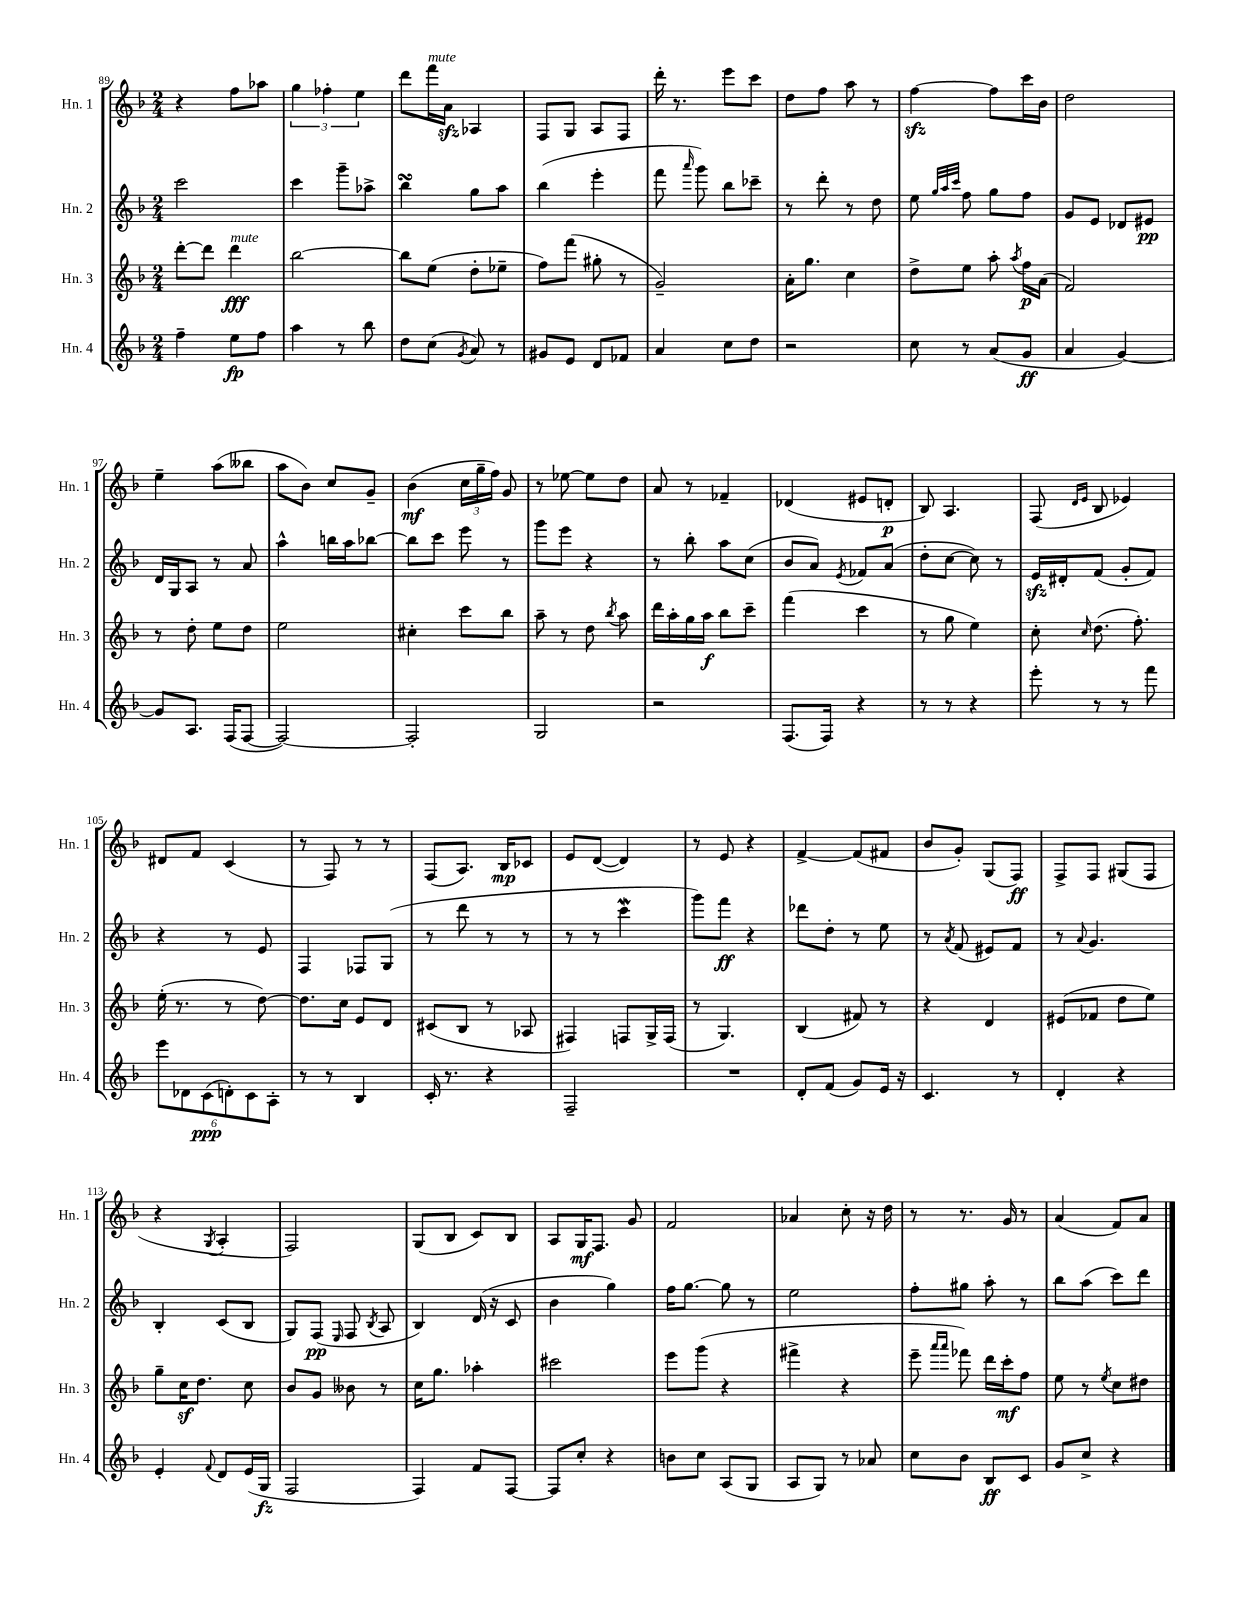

**kern	**kern	**kern	**kern
*staff4	*staff3	*staff2	*staff1
*clefG2	*clefG2	*clefG2	*clefG2
*k[b-]	*k[b-]	*k[b-]	*k[b-]
*M2/4	*M2/4	*M2/4	*M2/4
4ff~	[8ddd'	2ccc	4r
.	8ddd]	.	.
8ee	4ddd	.	8ff
8ff	.	.	8aa-
=	=	=	=
4aa	[2bb-	4ccc	6gg
.	.	.	6ff-'
8r	.	8ggg~	.
.	.	.	6ee
8bb-	.	8aa-^	.
=	=	=	=
8dd	8bb-]	4bb-	8ddd
(8cc	(8ee	.	16fff
.	.	.	16a
8qg	.	.	.
8a)	8dd'	8gg	4A-
8r	8ee-~	8aa	.
=	=	=	=
8g#	8ff)	(4bb-	8F
8e	(8fff	.	8G
8d	8gg#'	4eee'	8A
8f-	8r	.	8F
=	=	=	=
4a	2g~)	8fff	16ddd'
.	.	.	8.r
.	.	16qqaaa	.
.	.	8ggg)	.
8cc	.	8bb-	8eee
8dd	.	8ccc-~	8ccc
=	=	=	=
2r	16a'	8r	8dd
.	8.gg	.	.
.	.	8ddd'	8ff
.	4cc	8r	8aa
.	.	8dd	8r
=	=	=	=
8cc	8dd^	8ee	[4ff
.	.	32qqgg	.
.	.	32qqaa	.
.	.	32qqccc	.
8r	8ee	8ff	.
(8a	8aa'	8gg	8ff]
.	8qaa	.	.
8g	16ff	8ff	16ccc
.	(16a	.	16b-
=	=	=	=
4a	2f)	8g	2dd
.	.	8e	.
[4g)	.	8d-	.
.	.	8e#	.
=	=	=	=
8g]	8r	16d	4ee~
.	.	16G	.
8.A	8dd'	8A	.
.	8ee	8r	(8aa
(16F	.	.	.
[8F	8dd	8a	8bb--
=	=	=	=
2F_)	2ee	4aa^^	8aa
.	.	.	8b-)
.	.	16bb	8cc
.	.	16aa	.
.	.	[8bb-	8g~
=	=	=	=
2F']	4cc#'	8bb-]	(4b-
.	.	8ccc	.
.	8ccc	8eee	24cc
.	.	.	24gg~
.	.	.	24ff)
.	8bb-	8r	8g
=	=	=	=
2G	8aa~	8ggg	8r
.	8r	8eee	[8ee-
.	8dd	4r	8ee-]
.	8qbb-	.	.
.	8aa	.	8dd
=	=	=	=
2r	16ddd	8r	8a
.	16aa'	.	.
.	16gg	8bb-'	8r
.	16aa	.	.
.	8bb-	8aa	4f-~
.	8ccc~	(8cc	.
=	=	=	=
(8.F	(4fff	8b-	(4d-
.	.	8a)	.
16F)	.	.	.
.	.	8qe	.
4r	4ccc	8f-	8e#
.	.	(8a	8d'
=	=	=	=
8r	8r	8dd'	8B-)
8r	8gg	[8cc	4.A
4r	4ee)	8cc])	.
.	.	8r	.
=	=	=	=
8eee'	8cc'	16e	(8F
.	.	16d#'	.
.	.	.	16qqd
.	16qqcc	.	16qqe
8r	(8.dd	(8f	8B-
8r	.	8g'	4e-)
.	8.ff')	.	.
8fff	.	8f)	.
=	=	=	=
12eee	(16ee'	4r	8d#
.	8.r	.	.
12d-	.	.	.
.	.	.	8f
(12c	.	.	.
12d')	8r	8r	(4c
12c	.	.	.
.	[8dd)	8e	.
12A'	.	.	.
=	=	=	=
8r	8.dd]	4F	8r
8r	.	.	8F)
.	16cc	.	.
4B-	8e	8F-	8r
.	8d	(8G	8r
=	=	=	=
16c'	(8c#	8r	(8F
8.r	.	.	.
.	8B-	8ddd	8.A)
4r	8r	8r	.
.	.	.	16B-
.	8A-	8r	8c-
=	=	=	=
2F~	4F#)	8r	8e
.	.	8r	([8d
.	8F	4ccc	4d])
.	16G^	.	.
.	(16F	.	.
=	=	=	=
2r	8r	8ggg)	8r
.	4.G)	8fff	8e
.	.	4r	4r
=	=	=	=
8d'	(4B-	8ddd-	[4f^
(8f	.	8dd'	.
8g)	8f#)	8r	(8f]
16e	8r	8ee	8f#
16r	.	.	.
=	=	=	=
4.c	4r	8r	8b-
.	.	8qa	.
.	.	(8f	8g')
.	4d	8e#)	(8G
8r	.	8f	8F)
=	=	=	=
4d'	(8e#	8r	8F^
.	.	8qqa	.
.	8f-	4.g	8F
4r	8dd	.	(8G#
.	8ee)	.	8F
=	=	=	=
4e'	8gg~	4B-'	4r
.	16cc	.	.
.	8.dd	.	.
8qqf	.	.	8qG
8d	.	(8c	4A'
(16e	8cc	8B-	.
16G	.	.	.
=	=	=	=
2F	8b-	8G)	2F)
.	8g	(8F	.
.	.	16qqE	.
.	8b--	8F	.
.	.	8qB-	.
.	8r	8A	.
=	=	=	=
4F)	16cc	4B-)	(8G
.	8.gg	.	.
.	.	.	8B-
8f	4aa-'	(16d	8c)
.	.	16r	.
[8F	.	8c	8B-
=	=	=	=
8F]	2ccc#	4b-	8A
8cc'	.	.	16G
.	.	.	8.F
4r	.	4gg)	.
.	.	.	8g
=	=	=	=
8b	8eee	16ff	2f
.	.	[8.gg	.
8cc	(8ggg	.	.
(8A	4r	8gg]	.
8G	.	8r	.
=	=	=	=
8A	4fff#^	2ee	4a-
8G)	.	.	.
8r	4r	.	8cc'
8a-	.	.	16r
.	.	.	16dd
=	=	=	=
8cc	8eee~	8ff'	8r
.	16qqaaa	.	.
.	16qqaaa	.	.
8b-	8fff-)	8gg#	8.r
8B-	16ddd	8aa'	.
.	16ccc'	.	16g
8c	8ff	8r	8r
=	=	=	=
8g	8ee	8bb-	(4a
8cc^	8r	(8aa	.
.	8qee	.	.
4r	8cc	8ccc)	8f)
.	8dd#	8ddd	8a
==	==	==	==
*-	*-	*-	*-
